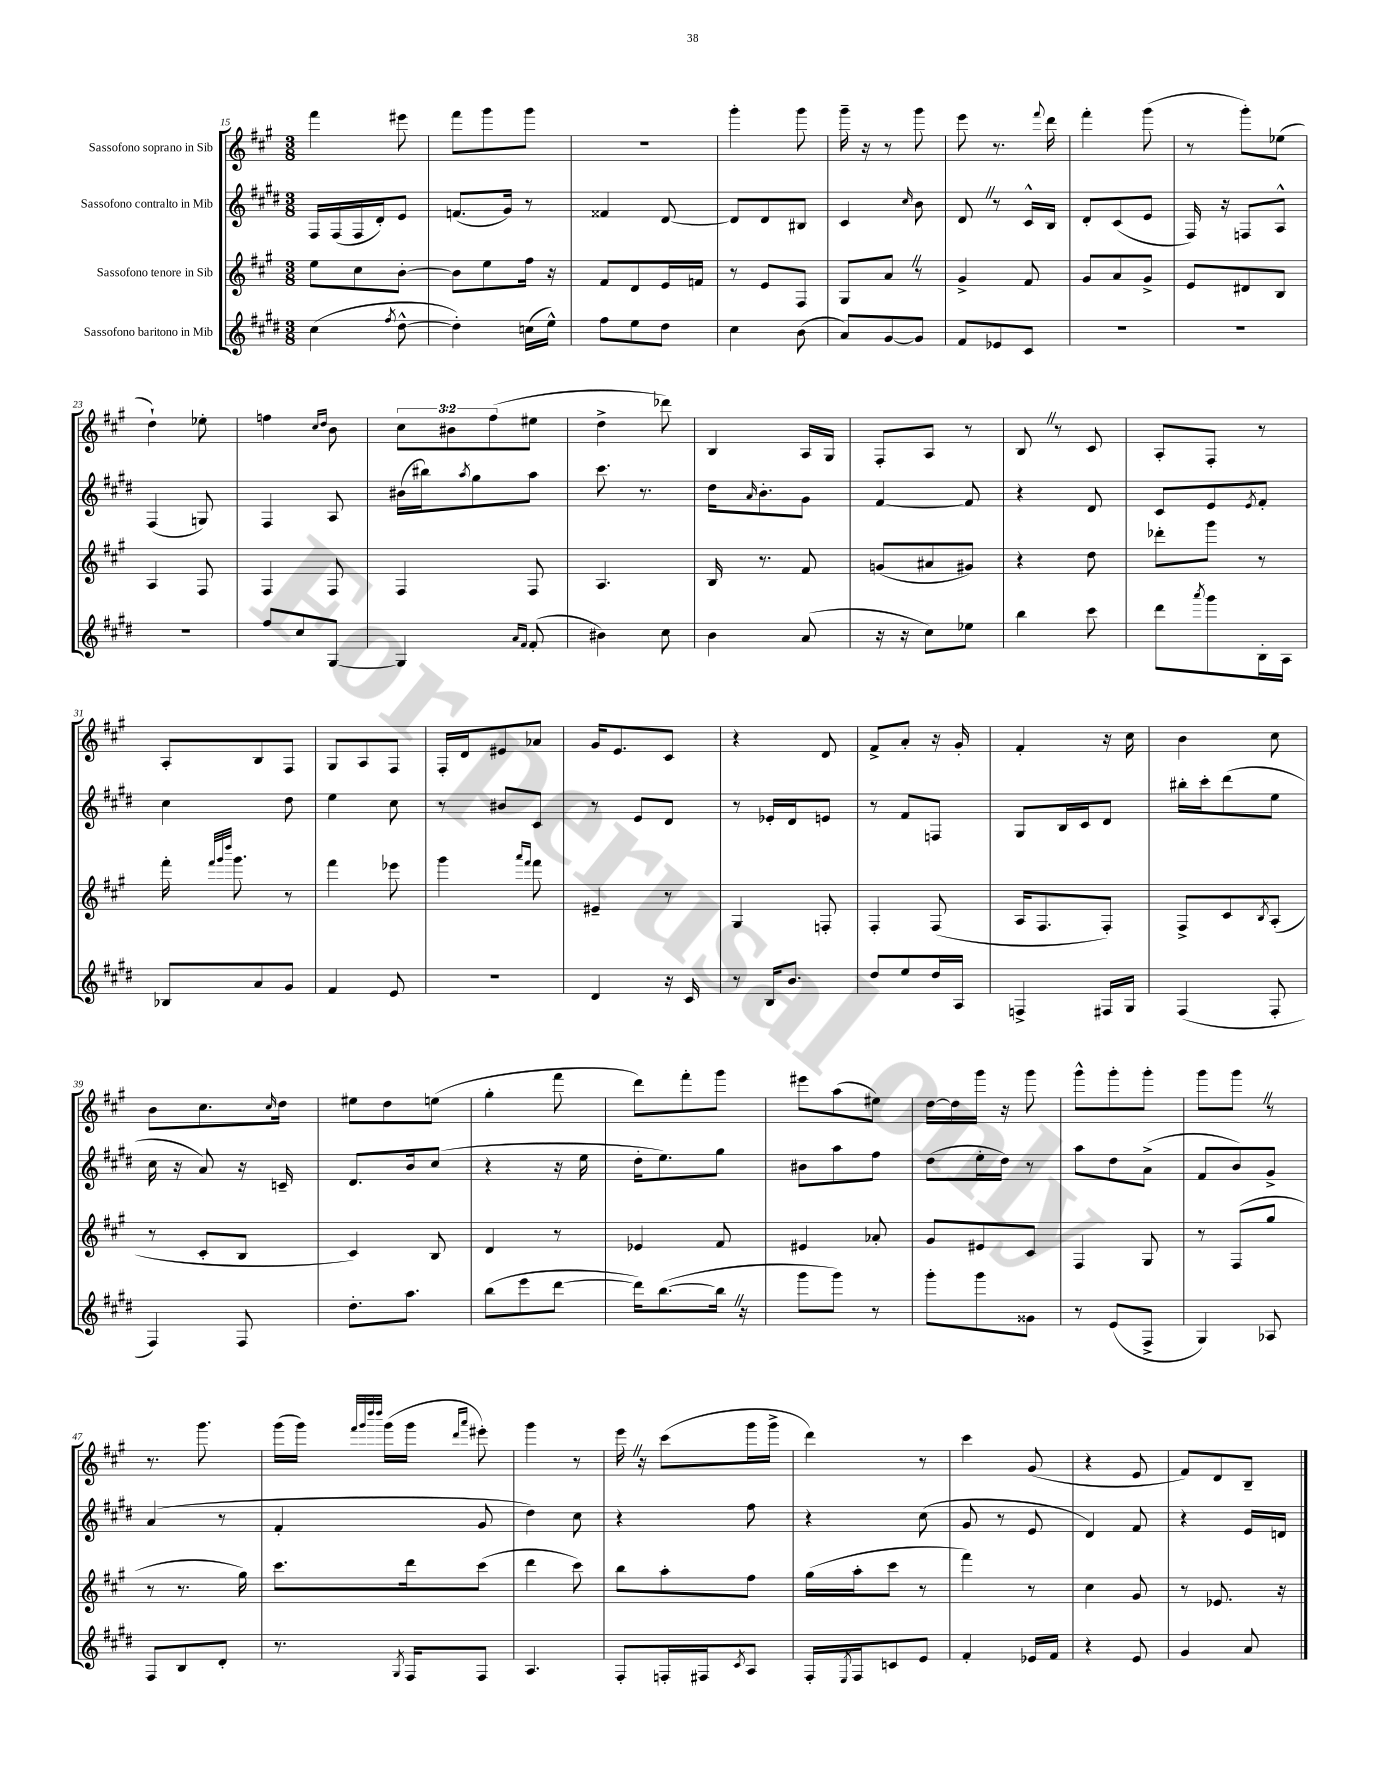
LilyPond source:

<<
\new StaffGroup <<
\new Staff = "s0" \with { instrumentName = "Sassofono soprano in Sib" } {
    \clef treble \key a \major \numericTimeSignature \time 3/8 \override Staff.TupletNumber.text = #tuplet-number::calc-fraction-text
    fis'''4 eis'''8 |
    fis'''8 gis'''8 gis'''8 |
    R4. |
    gis'''4-. gis'''8 |
    gis'''16-- r16 r8 gis'''8 |
    e'''8 r8. \appoggiatura { fis'''8 } d'''16 |
    fis'''4-. gis'''8( |
    r8 gis'''8-.) ees''8( |
    d''4-!) ees''8-. |
    f''4 \grace { cis''16 d''16 } b'8 |
    \tuplet 3/2 { cis''8 bis'8 fis''8( } eis''8 |
    d''4-> des'''8) |
    b4 a16 gis16 |
    fis8-. a8 r8 |
    b8 \once \override BreathingSign.text = \markup { \musicglyph "scripts.caesura.straight" } \breathe r8 cis'8 |
    a8-. fis8-. r8 |
    a8-. b8 fis8 |
    gis8 a8 fis8 |
    fis16-. d'16 eis'8 aes'8 |
    gis'16 e'8. cis'8 |
    r4 d'8 |
    fis'8-> a'8-. r16 gis'16-. |
    fis'4-. r16 cis''16 |
    b'4 cis''8 |
    b'8 cis''8. \grace { cis''16 } d''16 |
    eis''8 d''8 e''8( |
    gis''4-. fis'''8 |
    d'''8) fis'''8-. gis'''8 |
    eis'''8 a''8( eis''8) |
    d''16~ d''16 gis'''16 r16 gis'''8 |
    gis'''8-^ gis'''8-. gis'''8-. |
    gis'''8 gis'''8 \once \override BreathingSign.text = \markup { \musicglyph "scripts.caesura.straight" } \breathe r8 |
    r8. gis'''8. |
    gis'''16( gis'''16) \grace { fis'''32 gis'''32 d''''32 d''''32 } gis'''16( gis'''16 \grace { d'''16 a'''16 } eis'''8-.) |
    gis'''4 r8 |
    e'''16 \once \override BreathingSign.text = \markup { \musicglyph "scripts.caesura.straight" } \breathe r16 cis'''8( gis'''16 gis'''16-> |
    d'''4) r8 |
    cis'''4 gis'8( |
    r4 e'8 |
    fis'8) d'8 b8-- \bar "|." |
}
\new Staff = "s1" \with { instrumentName = "Sassofono contralto in Mib" } {
    \clef treble \key e \major \numericTimeSignature \time 3/8
    fis16 fis16( fis16 dis'16-.) e'8 |
    f'8.( gis'16) r8 |
    fisis'4 dis'8~ |
    dis'8 dis'8 bis8 |
    cis'4 \grace { cis''16 } b'8 |
    dis'8 \once \override BreathingSign.text = \markup { \musicglyph "scripts.caesura.straight" } \breathe r8 cis'16-^ b16 |
    dis'8-. cis'8( e'8 |
    fis16) r16 f8 a8-^ |
    fis4( g8) |
    fis4 a8 |
    bis'16( bis''16) \acciaccatura { a''8 } gis''8 a''8 |
    cis'''8. r8. |
    dis''16 \grace { a'16 } b'8.-. gis'8 |
    fis'4~ fis'8 |
    r4 dis'8 |
    cis'8 e'8 \acciaccatura { e'8 } fis'8-. |
    cis''4 dis''8 |
    e''4 cis''8 |
    r8 bis'8 cis'8 |
    r8 e'8 dis'8 |
    r8 ees'16-. dis'16 e'8 |
    r8 fis'8 f8 |
    gis8 b16 cis'16 dis'8 |
    bis''16-. cis'''16-. dis'''8( e''8 |
    cis''16 r16 a'8) r16 c'16-- |
    dis'8. b'16 cis''8( |
    r4 r16 e''16 |
    dis''16-. e''8.) gis''8 |
    bis'8 a''8 fis''8 |
    dis''8( e''16-. dis''16) r8 |
    a''8 dis''8 a'8->( |
    fis'8 b'8) gis'8-> |
    a'4( r8 |
    fis'4-. gis'8 |
    dis''4) cis''8 |
    r4 fis''8 |
    r4 cis''8( |
    gis'8 r8 e'8 |
    dis'4) fis'8 |
    r4 e'16 d'16 \bar "|." |
}
\new Staff = "s2" \with { instrumentName = "Sassofono tenore in Sib" } {
    \clef treble \key a \major \numericTimeSignature \time 3/8
    e''8 cis''8 b'8~-. |
    b'8 e''8 fis''16 r16 |
    fis'8 d'8 e'16 f'16 |
    r8 e'8 fis8 |
    gis8 a'8 \once \override BreathingSign.text = \markup { \musicglyph "scripts.caesura.straight" } \breathe r8 |
    gis'4-> fis'8 |
    gis'8 a'8 gis'8-> |
    e'8 dis'8 b8 |
    a4 fis8 |
    fis4 fis8 |
    fis4 fis8 |
    a4. |
    b16 r8. fis'8 |
    g'8( ais'8 gis'8) |
    r4 d''8 |
    des'''8-. gis'''8 r8 |
    fis'''16-. \grace { fis'''32 gis'''32 d''''32 } gis'''8. r8 |
    fis'''4 ees'''8 |
    gis'''4 \grace { a'''16 fis'''16 } fis'''8 |
    eis'4-- r8 |
    gis4 f8-. |
    fis4-. fis8( |
    a16 fis8. fis8-.) |
    fis8-> cis'8 \acciaccatura { b8 } a8-.( |
    r8 cis'8-. b8 |
    cis'4) b8 |
    d'4 r8 |
    ees'4 fis'8 |
    eis'4 aes'8-. |
    gis'8 eis'8 cis'8 |
    fis4 gis8 |
    r8 fis8( gis''8 |
    r8 r8. gis''16) |
    cis'''8. d'''16 cis'''8( |
    d'''4 cis'''8) |
    b''8 a''8-. fis''8 |
    gis''16( a''16-. cis'''8 r8 |
    fis'''4) r8 |
    cis''4 gis'8 |
    r8 ees'8. r16 \bar "|." |
}
\new Staff = "s3" \with { instrumentName = "Sassofono baritono in Mib" } {
    \clef treble \key e \major \numericTimeSignature \time 3/8
    cis''4( \acciaccatura { fis''8 } dis''8~-^ |
    dis''4-.) c''16( e''16-^) |
    fis''8 e''8 dis''8 |
    cis''4 b'8( |
    a'8) gis'8~ gis'8 |
    fis'8 ees'8 cis'8 |
    R4. |
    R4. |
    R4. |
    fis''8 cis''8 gis8~ |
    gis4 \grace { a'16 fis'16 } fis'8-.( |
    bis'4) cis''8 |
    b'4 a'8( |
    r16 r16 cis''8) ees''8 |
    b''4 cis'''8 |
    dis'''8 \acciaccatura { a'''8 } gis'''8 b16-. a16 |
    bes8 a'8 gis'8 |
    fis'4 e'8 |
    R4. |
    dis'4 r16 cis'16 |
    r8 b16 b'8. |
    dis''8 e''8 dis''16 a16 |
    f4-> fis16 gis16 |
    fis4( fis8-. |
    fis4) fis8 |
    dis''8.-. a''8. |
    b''8( e'''8 dis'''8~ |
    dis'''16) b''8.~( b''16 \once \override BreathingSign.text = \markup { \musicglyph "scripts.caesura.straight" } \breathe r16 |
    gis'''8 gis'''8) r8 |
    gis'''8-. gis'''8 gisis'8 |
    r8 e'8( fis8-> |
    gis4) aes8 |
    fis8 b8 dis'8-. |
    r8. \acciaccatura { gis8 } fis16 fis8 |
    a4. |
    fis8-. f16-. fis16 \acciaccatura { cis'8 } a8 |
    fis16-. \acciaccatura { e8 } fis16 c'8 e'8 |
    fis'4-. ees'16 fis'16 |
    r4 e'8 |
    gis'4 a'8 \bar "|." |
}
>>
>>
\layout { \context { \Score currentBarNumber = #15 } }
